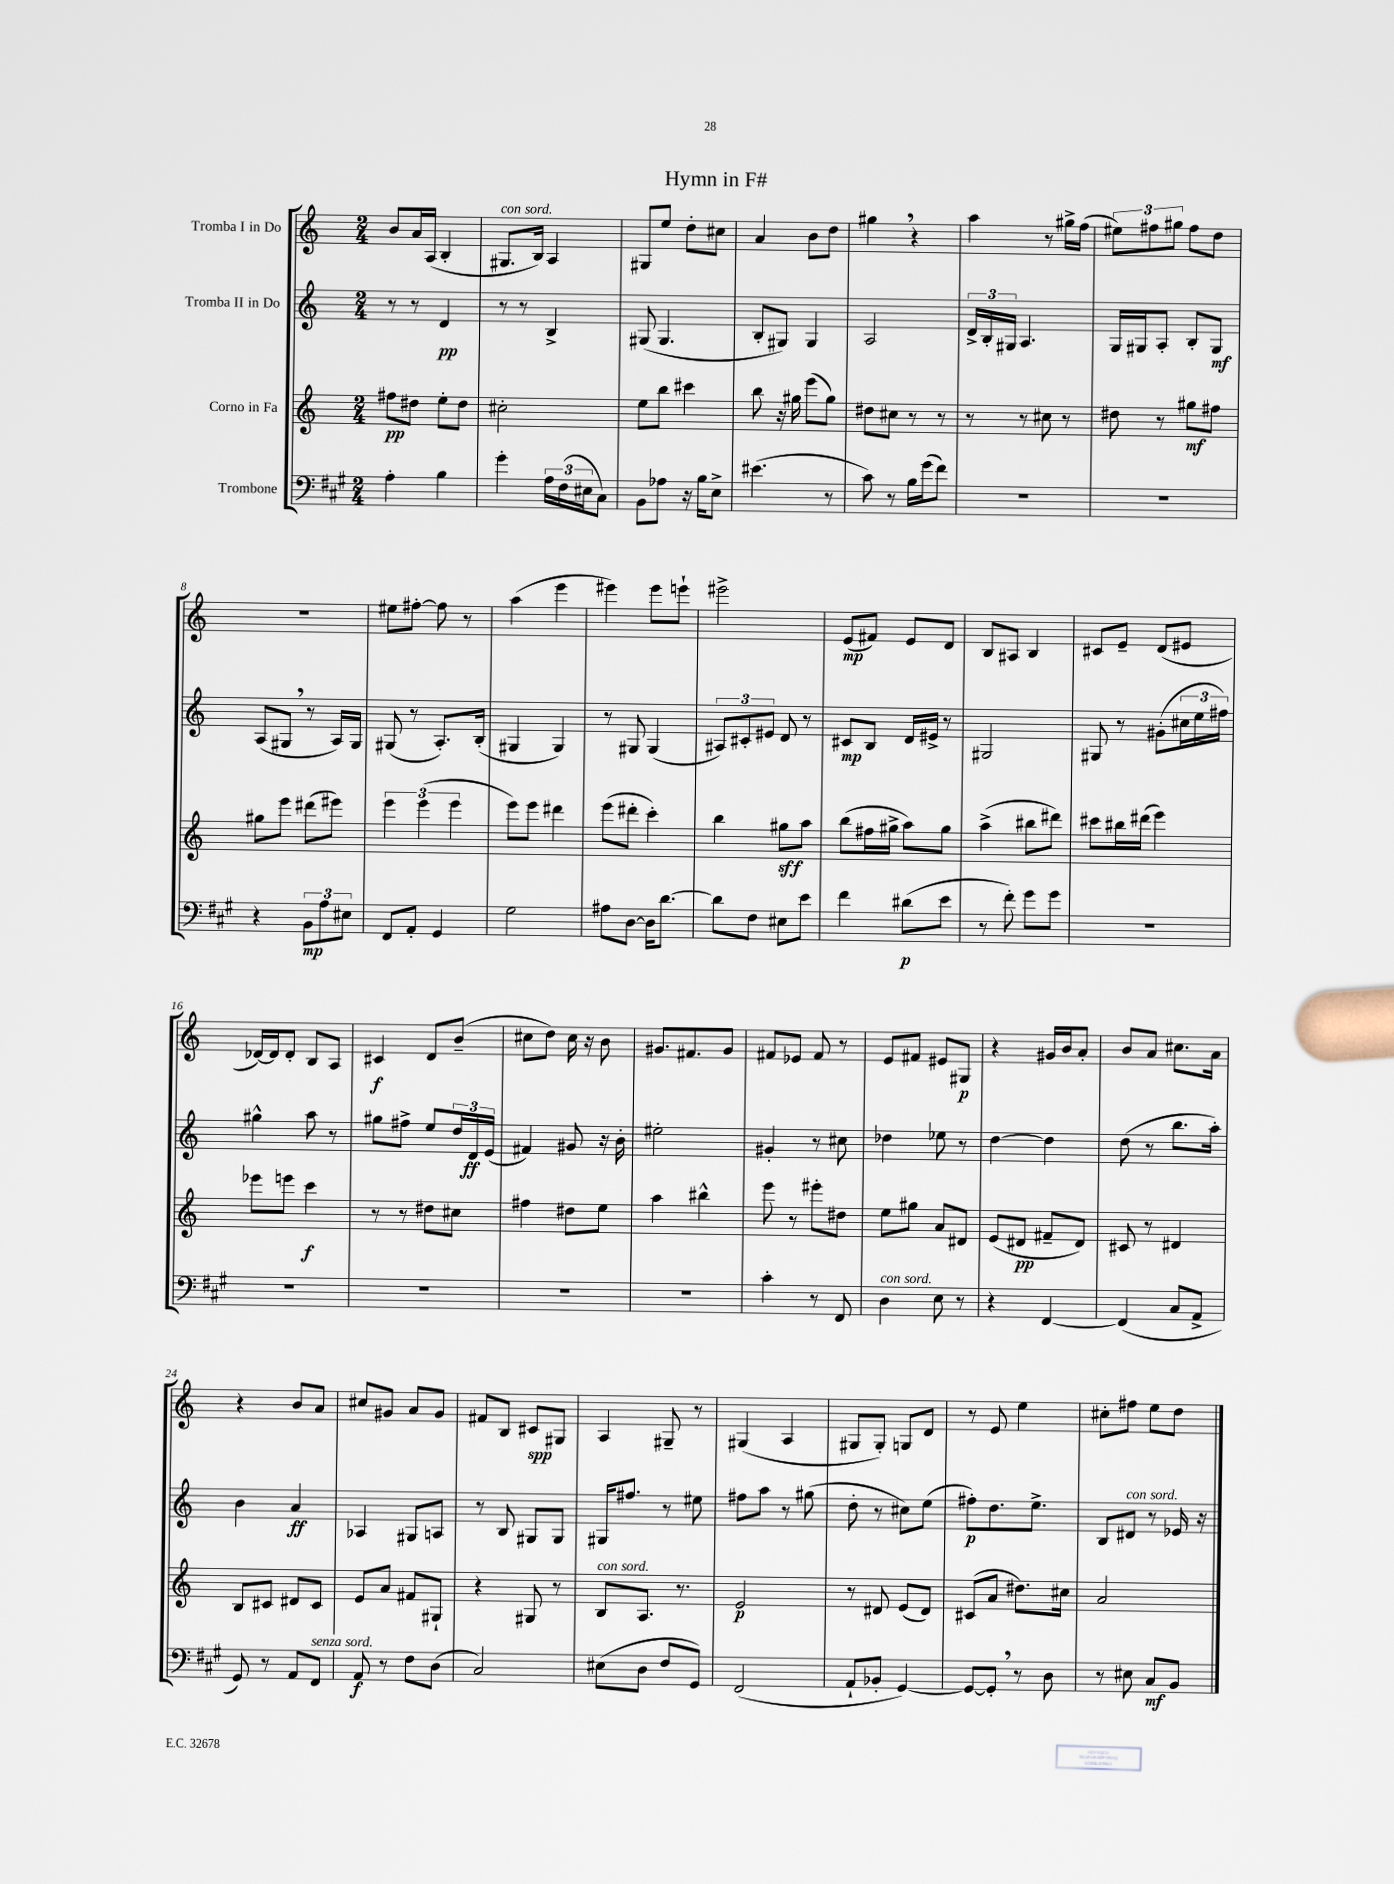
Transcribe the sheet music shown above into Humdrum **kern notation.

**kern	**dynam	**kern	**dynam	**kern	**dynam	**kern	**dynam
*part4	*part4	*part3	*part3	*part2	*part2	*part1	*part1
*staff4	*staff4	*staff3	*staff3	*staff2	*staff2	*staff1	*staff1
*I"Trombone	*	*I"Corno in Fa	*	*I"Tromba II in Do	*	*I"Tromba I in Do	*
*clefF4	*	*clefG2	*	*clefG2	*	*clefG2	*
*k[f#c#g#]	*	*k[]	*	*k[]	*	*k[]	*
*M2/4	*	*M2/4	*	*M2/4	*	*M2/4	*
=1	=1	=1	=1	=1	=1	=1	=1
4A'\	.	8ff#X\L	pp	8r	.	8b/L	.
.	.	8dd#X\J	.	8r	.	16a/L	.
.	.	.	.	.	.	(16A/JJ	.
4B\	.	8ee'\L	.	4d/	pp	4B'/	.
.	.	8dd#\J	.	.	.	.	.
=2	=2	=2	=2	=2	=2	=2	=2
!	!	!	!	!	!	!LO:TX:a:i:t=con sord.	!
4g#'\	.	2cc#X'\	.	8r	.	8.G#X/L	.
.	.	.	.	8r	.	.	.
.	.	.	.	.	.	16B/Jk)	.
24A\LL	.	.	.	4B^/	.	4A/	.
(24F#\	.	.	.	.	.	.	.
24E#X\J	.	.	.	.	.	.	.
8C#\J)	.	.	.	.	.	.	.
=3	=3	=3	=3	=3	=3	=3	=3
8BB\L	.	8ee\L	.	(8G#X/	.	8G#X/L	.
8A-X\J	.	8bb\J	.	4.G#/	.	8ee/J	.
16r	.	4ccc#X\	.	.	.	8dd'\L	.
16B\KL	.	.	.	.	.	.	.
8E^\J	.	.	.	.	.	8cc#X\J	.
=4	=4	=4	=4	=4	=4	=4	=4
(4.e#X\	.	8bb\	.	8B'/L	.	4a/	.
.	.	16r	.	8G#X/J)	.	.	.
.	.	16gg#X\	.	.	.	.	.
.	.	(8eee\L	.	4G#/	.	8b\L	.
8r	.	8gg#\J)	.	.	.	8dd\J	.
=5	=5	=5	=5	=5	=5	=5	=5
8c#\)	.	8dd#X\L	.	2A/	.	4gg#X,\	.
8r	.	8cc#X\J	.	.	.	.	.
16B\LL	.	8r	.	.	.	4r	.
(16g#\J	.	.	.	.	.	.	.
8f#\J)	.	8r	.	.	.	.	.
=6	=6	=6	=6	=6	=6	=6	=6
2r	.	8r	.	24d^/LL	.	4aa\	.
.	.	.	.	24B'/	.	.	.
.	.	.	.	24G#X/JJ	.	.	.
.	.	8r	.	4.A/	.	.	.
.	.	8cc#X\	.	.	.	8r	.
.	.	8r	.	.	.	16gg#X^\LL	.
.	.	.	.	.	.	(16ff\JJ	.
=7	=7	=7	=7	=7	=7	=7	=7
2r	.	8dd#X\	.	16G/LL	.	12ee#X\L)	.
.	.	.	.	16G#X/J	.	.	.
.	.	.	.	.	.	12ff#X\	.
.	.	8r	.	8A'/J	.	.	.
.	.	.	.	.	.	12gg#X\J	.
.	.	8gg#X\L	mf	8B'/L	.	8ff#\L	.
.	.	8ff#X\J	.	8G#/J	mf	8dd\J	.
!!LO:LB:g=z
=8	=8	=8	=8	=8	=8	=8	=8
4r	.	8gg#X\L	.	(8A/L	.	2r	.
.	.	8eee\J	.	8G#X,/J	.	.	.
12BB\L	mp	(8ddd#X\L	.	8r	.	.	.
12A\	.	.	.	.	.	.	.
.	.	8eee#X\J)	.	16A/LL)	.	.	.
12E#X\J	.	.	.	.	.	.	.
.	.	.	.	16G#/JJ	.	.	.
=9	=9	=9	=9	=9	=9	=9	=9
8FF#/L	.	6eee\	.	(8G#X/	.	8ee#X\L	.
8AA'/J	.	.	.	8r	.	[8ff#X'\J	.
.	.	(6eee\	.	.	.	.	.
4GG#/	.	.	.	8.A'/L)	.	8ff#\]	.
.	.	6eee\	.	.	.	.	.
.	.	.	.	.	.	8r	.
.	.	.	.	(16B'/Jk	.	.	.
=10	=10	=10	=10	=10	=10	=10	=10
2G#\	.	8eee\L)	.	4G#X/	.	(4aa\	.
.	.	8eee\J	.	.	.	.	.
.	.	4ddd#X\	.	4G#/)	.	4eee\	.
=11	=11	=11	=11	=11	=11	=11	=11
8A#X\L	.	(8eee\L	.	8r	.	4eee#X\)	.
[8D\J	.	8ddd#X'\J	.	8G#X/	.	.	.
16D\KL]	.	4ccc'\)	.	(4G#/	.	8eee#\L	.
[8.d\J	.	.	.	.	.	.	.
.	.	.	.	.	.	8eeen`\J	.
=12	=12	=12	=12	=12	=12	=12	=12
8d\L]	.	4bb\	.	12A#X/L)	.	2eee#X^\	.
.	.	.	.	12c#X'/	.	.	.
8F#\J	.	.	.	.	.	.	.
.	.	.	.	12e#X/J	.	.	.
8E#X\L	.	8gg#X\L	sff	8d/	.	.	.
8e\J	.	8aa\J	.	8r	.	.	.
=13	=13	=13	=13	=13	=13	=13	=13
4f#\	.	(8bb\L	.	8c#X/L	mp	(8e/L	mp
.	.	16ff#X\L	.	8B/J	.	8f#X/J)	.
.	.	16gg#X^\JJ	.	.	.	.	.
(8d#X\L	p	8aa\L)	.	16d/LL	.	8e/L	.
.	.	.	.	16e#X^/JJ	.	.	.
8e\J	.	8gg#\J	.	8r	.	8d/J	.
=14	=14	=14	=14	=14	=14	=14	=14
8r	.	(4aa^\	.	2G#X/	.	8B/L	.
8f#'\)	.	.	.	.	.	8A#X/J	.
8g#\L	.	8bb#X\L	.	.	.	4B/	.
8g#\J	.	8ddd#X\J)	.	.	.	.	.
=15	=15	=15	=15	=15	=15	=15	=15
2r	.	8ccc#X\L	.	8G#X/	.	8c#X/L	.
.	.	16bb#X\L	.	8r	.	8e~/J	.
.	.	(16ddd#X\JJ	.	.	.	.	.
.	.	4eee\)	.	(8g#X'\L	.	(8d/L	.
.	.	.	.	24cc#X\L	.	8e#X/J	.
.	.	.	.	24ee\	.	.	.
.	.	.	.	24ff#X\JJ)	.	.	.
!!LO:LB:g=z
=16	=16	=16	=16	=16	=16	=16	=16
2r	.	8eee-X\L	.	4gg#X^^\	.	[16d-X/LL)	.
.	.	.	.	.	.	16d-/J]	.
.	.	8eeen\J	.	.	.	8d-'/J	.
.	.	4ccc\	f	8aa\	.	8B/L	.
.	.	.	.	8r	.	8A/J	.
=17	=17	=17	=17	=17	=17	=17	=17
2r	.	8r	.	8gg#X\L	.	4c#X/	f
.	.	8r	.	8ff#X^\J	.	.	.
.	.	8dd#X\L	.	8ee/L	.	8d/L	.
.	.	8cc#X\J	.	24dd/L	.	(8b~/J	.
.	.	.	.	24d/	ff	.	.
.	.	.	.	(24e/JJ	.	.	.
=18	=18	=18	=18	=18	=18	=18	=18
2r	.	4ff#X\	.	4f#X/)	.	8cc#X\L	.
.	.	.	.	.	.	8dd\J)	.
.	.	8dd#X\L	.	8g#X/	.	16cc#\	.
.	.	.	.	.	.	16r	.
.	.	8ee\J	.	16r	.	8b\	.
.	.	.	.	16b'\	.	.	.
=19	=19	=19	=19	=19	=19	=19	=19
2r	.	4aa\	.	2ee#X'\	.	8.g#X/L	.
.	.	.	.	.	.	8.f#X/	.
.	.	4bb#X^^\	.	.	.	.	.
.	.	.	.	.	.	8g#/J	.
=20	=20	=20	=20	=20	=20	=20	=20
4c#'\	.	8eee\	.	4g#X'/	.	8f#X/L	.
.	.	8r	.	.	.	8e-X/J	.
8r	.	8eee#X'\L	.	8r	.	8f#/	.
8FF#/	.	8dd#X\J	.	8cc#X\	.	8r	.
=21	=21	=21	=21	=21	=21	=21	=21
!LO:TX:a:i:t=con sord.	!	!	!	!	!	!	!
4D\	.	8ee\L	.	4dd-X\	.	8e/L	.
.	.	8gg#X\J	.	.	.	8f#X/J	.
8E\	.	8a/L	.	8ee-X\	.	8e#X/L	.
8r	.	8d#X/J	.	8r	.	8G#X/J	p
=22	=22	=22	=22	=22	=22	=22	=22
4r	.	(8e/L	.	[4dd\	.	4r	.
.	.	8d#X/J	pp	.	.	.	.
[4FF#/	.	8f#X~/L	.	4dd\]	.	16g#X/LL	.
.	.	.	.	.	.	16b/J	.
.	.	8d#/J)	.	.	.	8a'/J	.
=23	=23	=23	=23	=23	=23	=23	=23
(4FF#/]	.	8c#X/	.	(8dd\	.	8b/L	.
.	.	8r	.	8r	.	8a/J	.
8C#/L	.	4d#X/	.	8.bb\L	.	8.cc#X\L	.
8AA^/J	.	.	.	.	.	.	.
.	.	.	.	16aa'\Jk)	.	16a\Jk	.
!!LO:LB:g=z
=24	=24	=24	=24	=24	=24	=24	=24
8GG#/)	.	8B/L	.	4b\	.	4r	.
8r	.	8c#X/J	.	.	.	.	.
8AA/L	.	8d#X/L	.	4a/	ff	8b/L	.
!LO:TX:a:i:t=senza sord.	!	!	!	!	!	!	!
8FF#/J	.	8c#/J	.	.	.	8a/J	.
=25	=25	=25	=25	=25	=25	=25	=25
8AA/	f	8e/L	.	4A-X/	.	8cc#X/L	.
8r	.	8a/J	.	.	.	8g#X/J	.
8F#\L	.	8f#X/L	.	8G#X/L	.	8a/L	.
(8D\J	.	8G#X`/J	.	8An/J	.	8g#/J	.
=26	=26	=26	=26	=26	=26	=26	=26
2C#/)	.	4r	.	8r	.	8f#X/L	.
.	.	.	.	8B/	.	8B/J	.
.	.	8G#X/	.	8G#X/L	.	8c#X/L	spp
.	.	8r	.	8G#/J	.	8G#X/J	.
=27	=27	=27	=27	=27	=27	=27	=27
!	!	!LO:TX:a:i:t=con sord.	!	!	!	!	!
(8E#X\L	.	8B/L	.	16G#X/KL	.	4A/	.
.	.	.	.	8.ff#X/J	.	.	.
8D\J	.	8.A/J	.	.	.	.	.
8F#/L	.	.	.	8r	.	8G#X~/	.
.	.	8.r	.	.	.	.	.
8GG#/J)	.	.	.	8ee#X\	.	8r	.
=28	=28	=28	=28	=28	=28	=28	=28
(2FF#/	.	2e/	p	8ff#X\L	.	(4G#X/	.
.	.	.	.	8aa\J	.	.	.
.	.	.	.	8r	.	4A/	.
.	.	.	.	(8gg#X\	.	.	.
=29	=29	=29	=29	=29	=29	=29	=29
8AA`/L	.	8r	.	8dd'\	.	8G#X/L	.
8BB-X'/J	.	8d#X/	.	8r	.	8G#'/J)	.
[4GG#/)	.	(8e/L	.	8cc#X\L)	.	8Gn/L	.
.	.	8d#/J)	.	(8ee\J	.	8d/J	.
=30	=30	=30	=30	=30	=30	=30	=30
8GG#/L_	.	(8c#X/L	.	8ff#X'\L)	p	8r	.
8GG#',/J]	.	8a/J	.	8.dd\	.	8e/	.
8r	.	8.dd#X\L)	.	.	.	4ee\	.
.	.	.	.	8.ee^\J	.	.	.
8D\	.	.	.	.	.	.	.
.	.	16cc#X\Jk	.	.	.	.	.
=31	=31	=31	=31	=31	=31	=31	=31
8r	.	2a/	.	8B/L	.	8cc#X'\L	.
!	!	!	!	!LO:TX:a:i:t=con sord.	!	!	!
8E#X\	.	.	.	8d#X/J	.	8ff#X\J	.
8C#/L	mf	.	.	8r	.	8ee\L	.
8BB/J	.	.	.	16e-X/	.	8dd\J	.
.	.	.	.	16r	.	.	.
==	==	==	==	==	==	==	==
*-	*-	*-	*-	*-	*-	*-	*-
